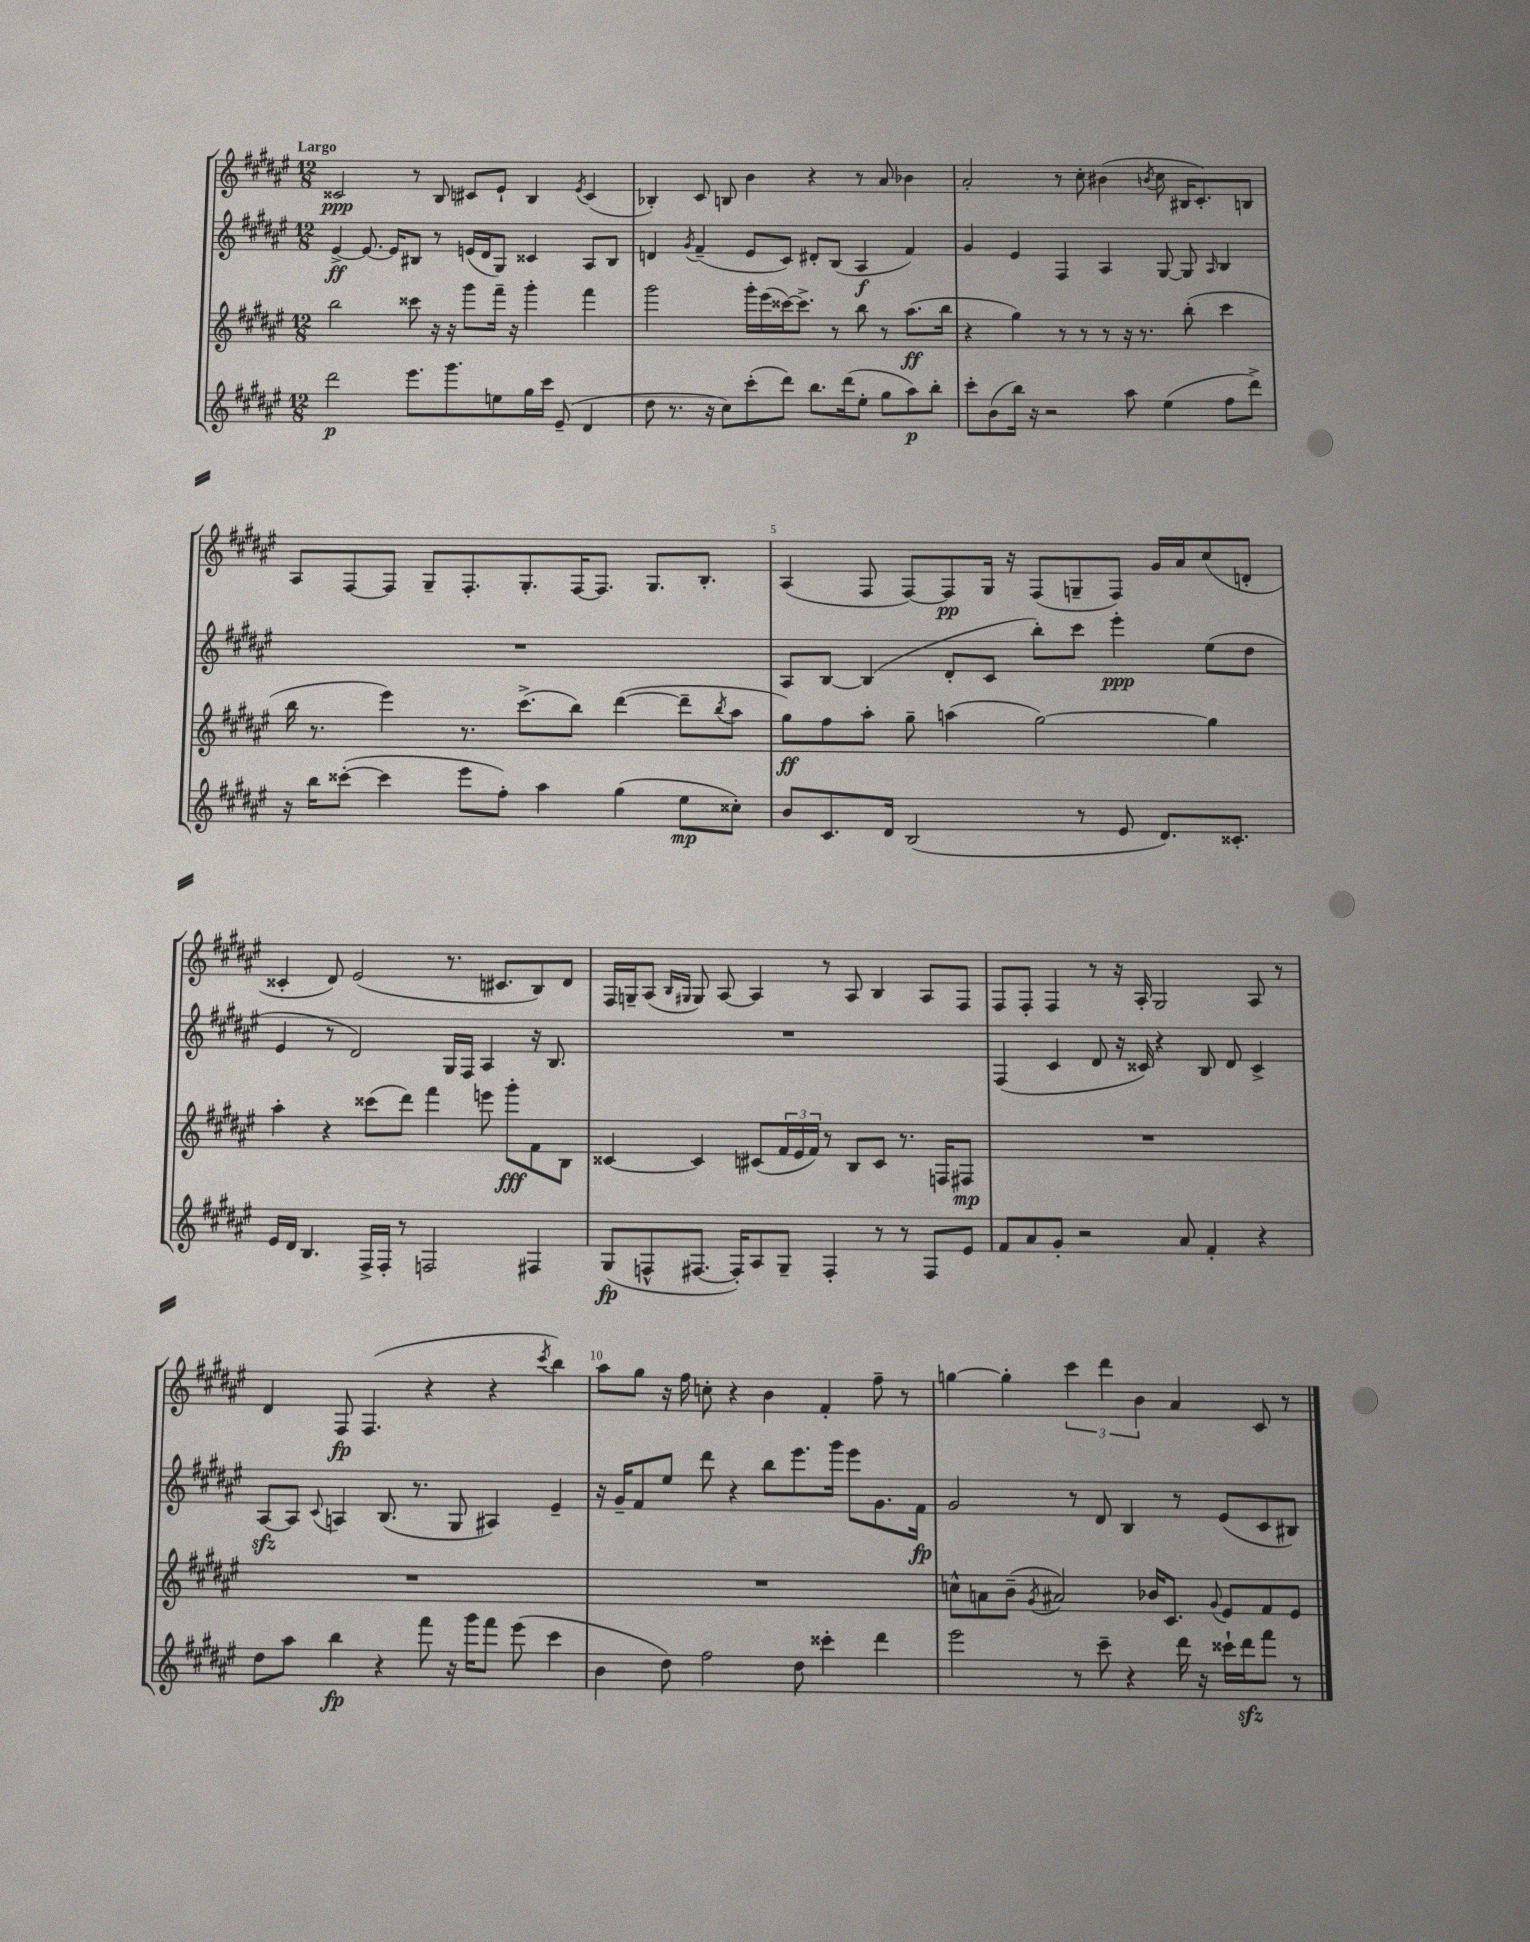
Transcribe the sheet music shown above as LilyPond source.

<<
\new StaffGroup <<
\new Staff = "s0" {
    \clef treble \key fis \major \numericTimeSignature \time 12/8 \tempo "Largo"
    cisis'2\ppp r8 b8 cis'8 eis'8-! b4 \acciaccatura { eis'8 } cis'4( |
    bes4-.) cis'8 b8 b'4 r4 r8 ais'8 bes'4 |
    ais'2-. r8 cis''8-. bis'4( \acciaccatura { b'8 } cis''8 bis16 cis'8.-.) b8 |
    ais8 fis8~ fis8 gis8-- fis8.-. gis8.-. fis16~ fis8. gis8. b8.-. |
    ais4( fis8 fis8~) fis8\pp gis16 r16 fis8( g8-- fis8) gis'16 ais'16 cis''8( d'8-. |
    cisis'4-. dis'8) eis'2( r8. cis'8. b8) dis'8 |
    fis16 g16-- ais8( \grace { b16 gis16 } gis8) ais8~ ais4 r8 ais8 b4 ais8 fis8 |
    fis8 fis8-. fis4 r8 r16 ais16-. gis2 ais8 r8 |
    dis'4 fis8\fp fis4.( r4 r4 \acciaccatura { cis'''8 } b''4) |
    ais''8 gis''8 r16 fis''16 c''8-. r4 b'4 fis'4-. fis''8-- r8 |
    g''4~ g''4-. \tuplet 3/2 { cis'''4 dis'''4 b'4 } ais'4 cis'8 r8 \bar "|." |
}
\new Staff = "s1" {
    \clef treble \key fis \major \numericTimeSignature \time 12/8
    eis'4~->\ff eis'8.~ eis'16 bis8 r8 e'16( dis'16 gis8) cisis'4 ais8 bis8 |
    d'4 \acciaccatura { gis'8 } fis'4--( eis'8 cis'8) dis'8-. b8( ais4\f fis'4) |
    gis'4 eis'4 fis4 ais4 gis8~ gis8 \grace { ais16 } b4 |
    R1. |
    ais8 b8~ b4( dis'8-. cis'8 b''8-.) cis'''8 eis'''4-.\ppp eis''8( dis''8 |
    eis'4 r8 dis'2) gis16 fis16 ais4 r16 b8. |
    R1. |
    fis4( cis'4 dis'8 r16 cisis'16) r4 b8 dis'8 cisis'4-> |
    ais8~\sfz ais8 \appoggiatura { cis'8 } a4 b8.( r8. gis8 ais4) eis'4-- |
    r16 gis'16-- fis'8 eis''8 dis'''8 r4 b''8 eis'''8. gis'''16 eis'''8 gis'8. fis'16\fp |
    gis'2 r8 dis'8 b4 r8 eis'8( cis'8 bis8) \bar "|." |
}
\new Staff = "s2" {
    \clef treble \key fis \major \numericTimeSignature \time 12/8
    b''2 cisis'''8 r16 r16 gis'''8 fis'''16-- r16 gis'''4-. fis'''4 |
    gis'''2 gis'''16-. eis'''16( cisis'''16~) cisis'''8.-> r8 b''8 r8 ais''8.\ff( b''16 |
    r4 gis''4) r8 r8 r8 r16 r8. b''8-.( cis'''4 |
    b''16 r8. eis'''4) r8. cis'''8.->( b''8) dis'''4~( dis'''8-- \acciaccatura { b''8 } ais''8 |
    gis''8\ff) fis''8 ais''8-. gis''8-- a''4( gis''2~) gis''4 |
    ais''4-. r4 cisis'''8( dis'''8) fis'''4 e'''8 gis'''8-.\fff fis'8 b8 |
    cisis'4~ cisis'4 cis'8( \tuplet 3/2 { fis'16 eis'16 fis'16) } r8 b8 cis'8 r8. f16 fis8\mp |
    R1. |
    R1. |
    R1. |
    c''8-^ a'8 b'8--( \acciaccatura { gis'8 } ais'2) bes'16 cis'8. \appoggiatura { gis'8 } eis'8 fis'8 eis'8 \bar "|." |
}
\new Staff = "s3" {
    \clef treble \key fis \major \numericTimeSignature \time 12/8
    dis'''2\p eis'''8. gis'''8. e''8 gis''16 cis'''16 eis'8--( dis'4 |
    dis''8 r8. r16 cis''8) cis'''8-.( dis'''8) b''8. dis'''16( eis''8-. gis''8 ais''8\p) b''8-. |
    cis'''8-. b'8( b''16) r16 r2 ais''8 eis''4( fis''8 dis'''8->) |
    r16 b''16 cisis'''8~-.( cisis'''4 eis'''8 fis''8-.) ais''4 gis''4( eis''8\mp cisis''8-.) |
    b'8 cis'8. dis'16 b2( r8 eis'8 dis'8.) cisis'8.-. |
    eis'16 dis'16 b4. fis16-> fis16-. r8 f2 fis4 |
    gis8\fp( f8-^ fis8.~ fis16-.) ais8 gis8-- fis4-. r8 r8 fis8 eis'8 |
    fis'8 ais'8 gis'8-. r2 ais'8 fis'4-. r4 |
    dis''8 ais''8 b''4\fp r4 fis'''8 r16 gis'''16 fis'''8 eis'''8( cis'''4 |
    b'4 dis''8) fis''2 dis''8 cisis'''4-. dis'''4 |
    eis'''2 r8 cis'''8-- r4 dis'''16 r16 cisis'''16-! dis'''16\sfz fis'''8 r8 \bar "|." |
}
>>
>>
\layout { \context { \Score \override BarNumber.break-visibility = ##(#f #t #t) barNumberVisibility = #(every-nth-bar-number-visible 5) } }
